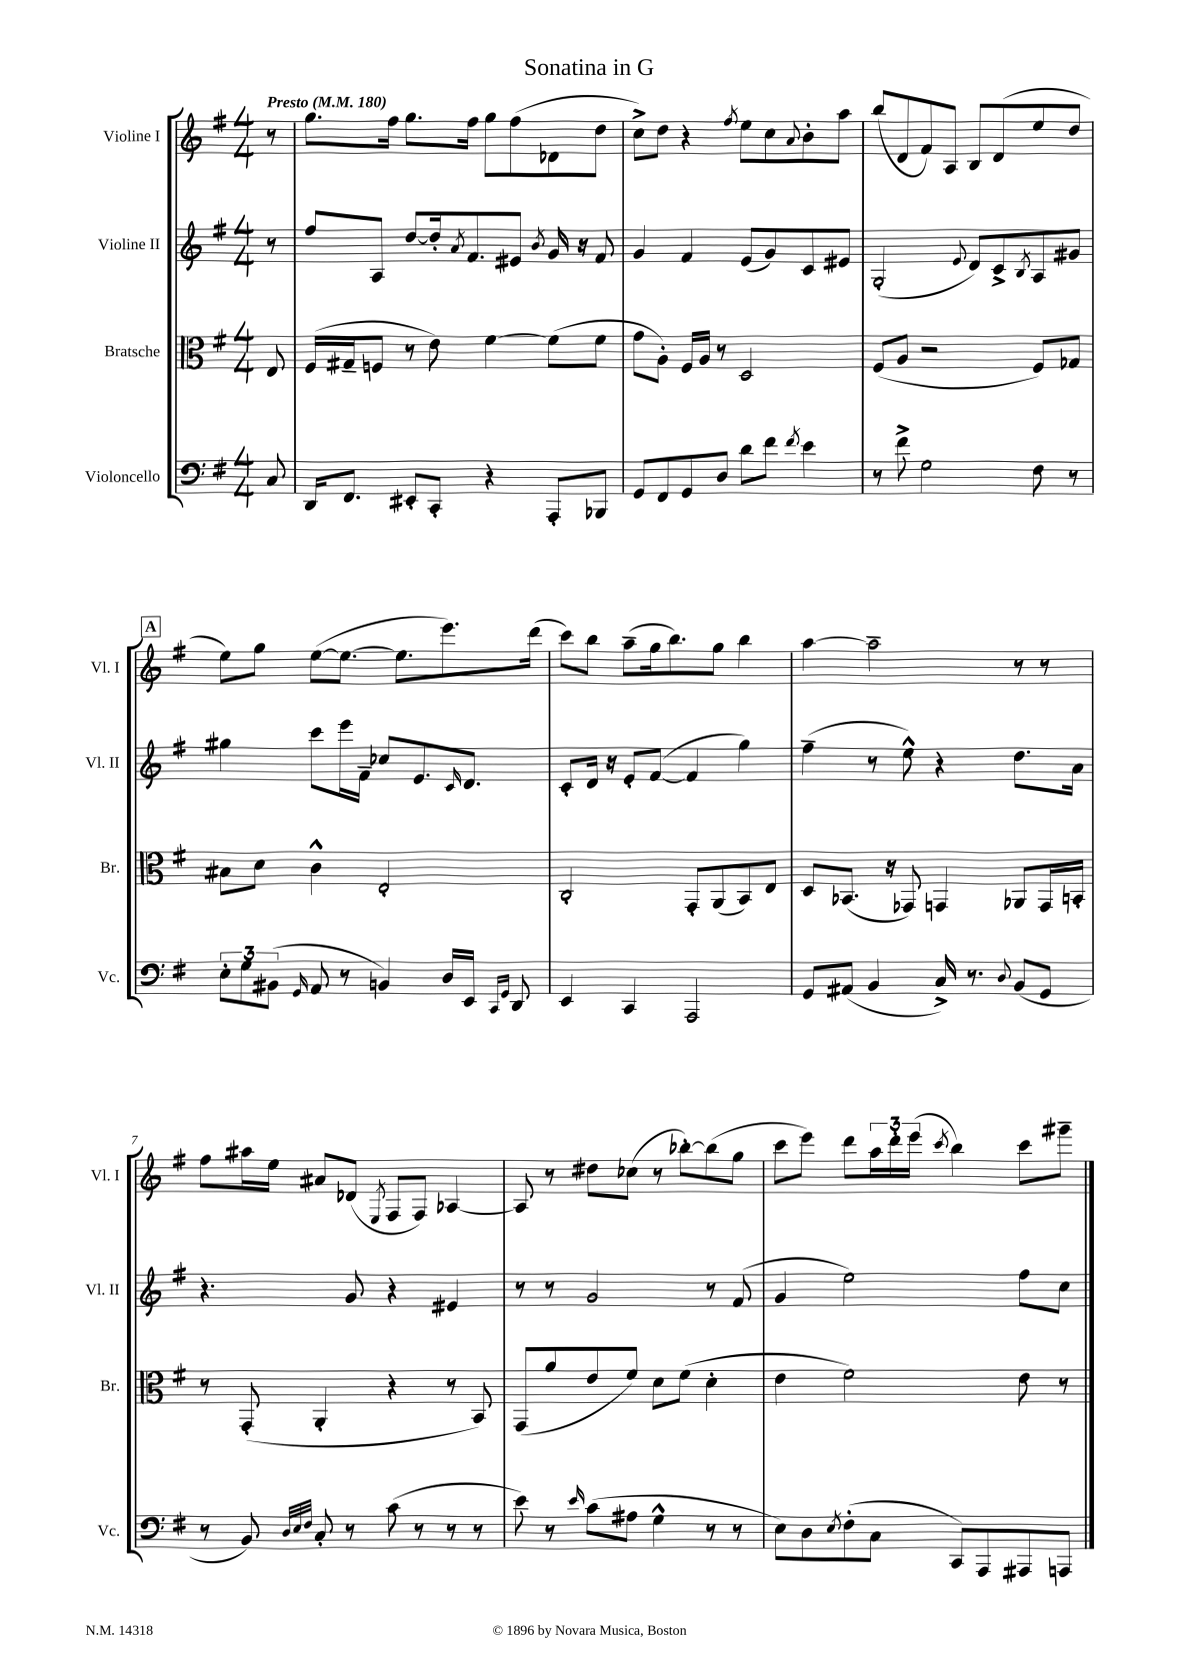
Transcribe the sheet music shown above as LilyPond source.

\header { title = "Sonatina in G" }
<<
\new StaffGroup <<
\new Staff = "s0" \with { instrumentName = "Violine I" shortInstrumentName = "Vl. I" } {
    \clef treble \key g \major \numericTimeSignature \time 4/4 \partial 8 \tempo "Presto" 4 = 180
    r8 |
    g''8. fis''16 g''8. fis''16 g''8 fis''8( des'8 d''8 |
    c''8->) d''8 r4 \acciaccatura { fis''8 } e''8 c''8 \appoggiatura { a'8 } b'8-. a''8 |
    b''8( d'8 fis'8) a8 b8 d'8( e''8 d''8 |
    \mark \markup { \box "A" } e''8) g''8 e''8~( e''8.~ e''8. e'''8.) d'''16( |
    c'''8) b''8 a''8--( g''16 b''8.) g''8 b''4 |
    a''4~ a''2-- r8 r8 |
    fis''8 ais''16 e''16 ais'8 des'8( \acciaccatura { e8 } fis8 fis8) aes4~ |
    aes8 r8 dis''8 ces''8( r8 bes''8~-.) bes''8( g''8 |
    c'''8 e'''8) d'''8 \tuplet 3/2 { a''16 d'''16-. e'''16( } \acciaccatura { c'''8 } b''4) c'''8 gis'''8-- \bar "|." |
}
\new Staff = "s1" \with { instrumentName = "Violine II" shortInstrumentName = "Vl. II" } {
    \clef treble \key g \major \numericTimeSignature \time 4/4 \partial 8
    r8 |
    fis''8 a8 d''8~ d''16-. \acciaccatura { a'8 } fis'8. eis'8 \acciaccatura { b'8 } g'16 r16 fis'8 |
    g'4 fis'4 e'8( g'8) c'8 eis'8 |
    g2-.( \appoggiatura { e'8 } d'8) c'8-> \acciaccatura { b8 } a8 gis'8 |
    \mark \markup { \box "A" } gis''4 c'''8 e'''16 fis'16-- ces''8 e'8. \grace { c'16 } d'8. |
    c'8-. d'16 r16 e'8-. fis'8~( fis'4 g''4) |
    fis''4--( r8 e''8-^) r4 d''8. a'16 |
    r4. g'8 r4 eis'4 |
    r8 r8 g'2 r8 fis'8( |
    g'4 e''2) fis''8 c''8 \bar "|." |
}
\new Staff = "s2" \with { instrumentName = "Bratsche" shortInstrumentName = "Br." } {
    \clef alto \key g \major \numericTimeSignature \time 4/4 \partial 8
    e8 |
    fis16( gis16-- f8 r8 e'8) fis'4~ fis'8( fis'8 |
    g'8 a8-.) fis16 a16 r8 d2 |
    fis8( a8 r2 fis8) ges8 |
    \mark \markup { \box "A" } bis8 d'8 c'4-^ e2-. |
    c2-. g,8-. a,8( b,8) e8 |
    d8 bes,8.( r16 ges,8) g,4 aes,8 g,16 b,16-. |
    r8 g,8-.( a,4-. r4 r8 b,8) |
    g,8( a'8 e'8 fis'8) d'8 fis'8( d'4-. |
    e'4 fis'2) e'8 r8 \bar "|." |
}
\new Staff = "s3" \with { instrumentName = "Violoncello" shortInstrumentName = "Vc." } {
    \clef bass \key g \major \numericTimeSignature \time 4/4 \partial 8
    c8 |
    d,16 fis,8. eis,8-. c,8-. r4 a,,8-. bes,,8 |
    g,8 fis,8 g,8 d8 d'8 fis'8 \acciaccatura { fis'8 } e'4 |
    r8 fis'8-> g2 fis8 r8 |
    \mark \markup { \box "A" } \tuplet 3/2 { e8-. g8 bis,8( } \grace { g,16 } a,8 r8 b,4) d16 e,16 \grace { c,16 g,16 } d,8 |
    e,4 c,4 a,,2 |
    g,8 ais,8( b,4 c16->) r8. \appoggiatura { d8 } b,8( g,8 |
    r8 b,8) \grace { d32 e32 fis32 } c8-. r8 c'8( r8 r8 r8 |
    e'8) r8 \grace { e'16 } c'8( ais8 g4-^ r8 r8 |
    e8) d8 \acciaccatura { e8 } fis8-.( c8 c,8) a,,8 ais,,8 a,,8 \bar "|." |
}
>>
>>
